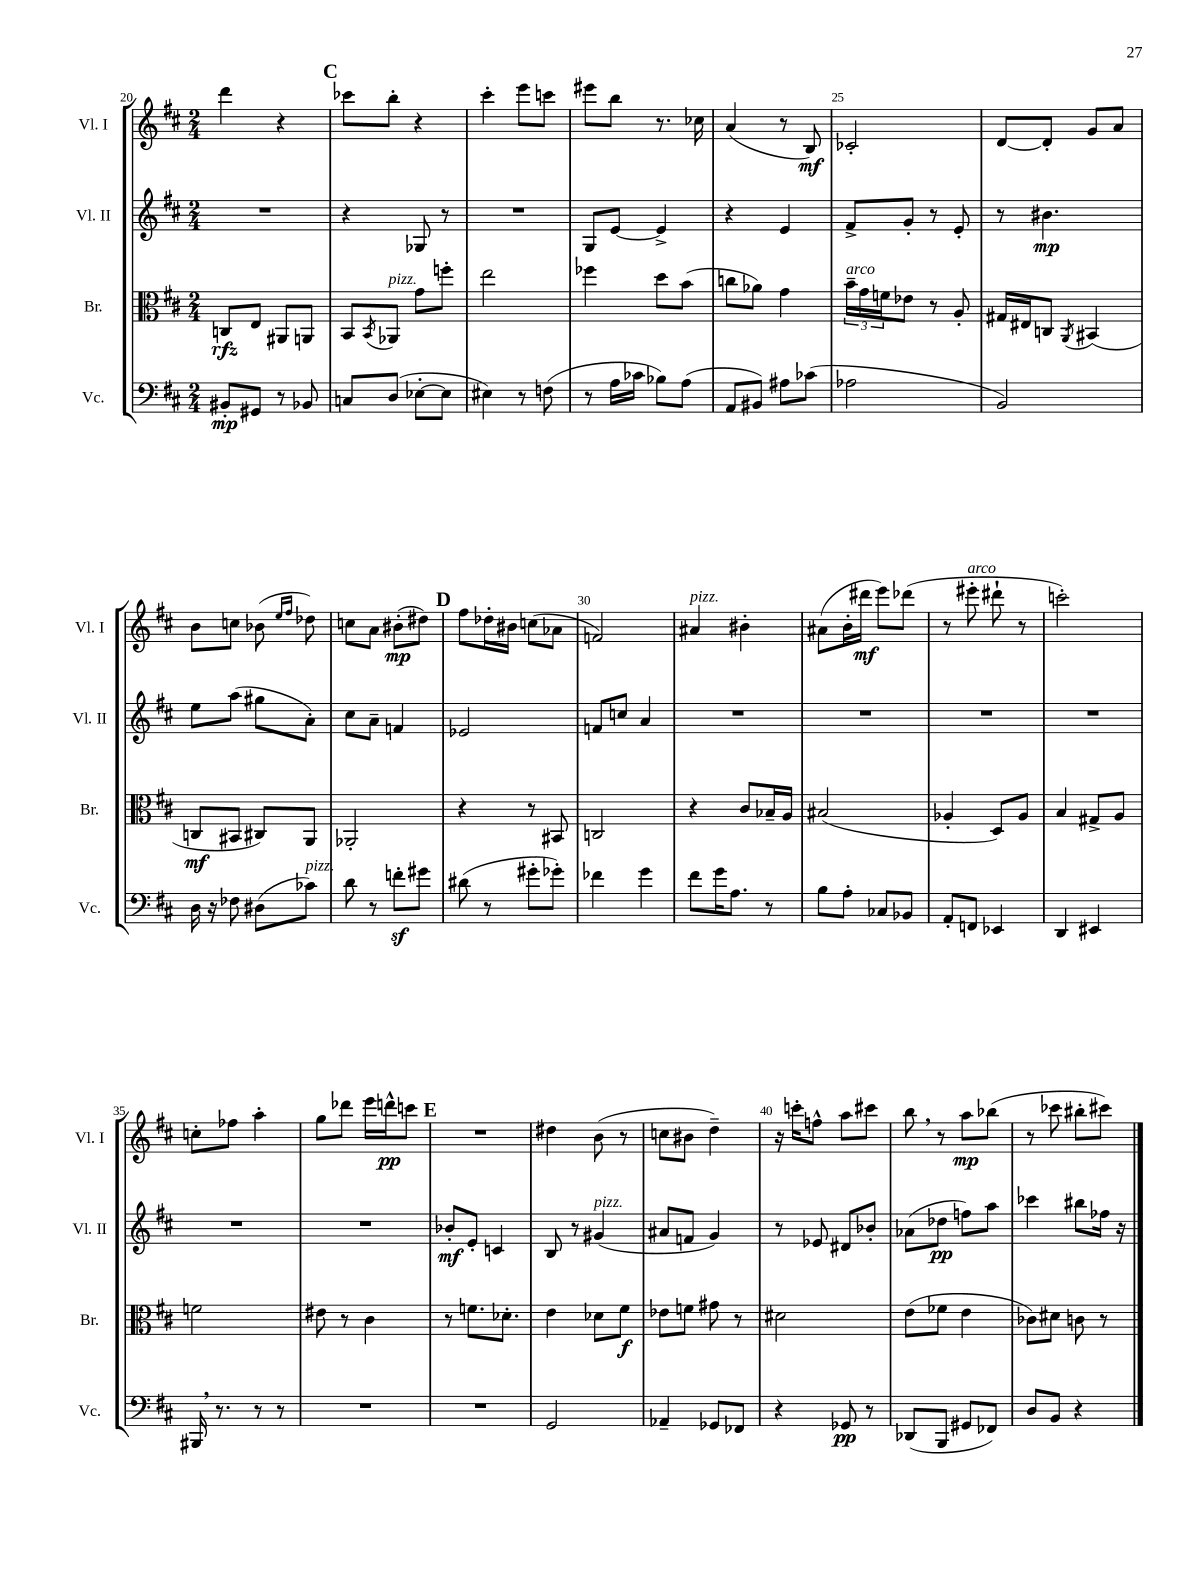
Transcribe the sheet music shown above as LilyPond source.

<<
\new StaffGroup <<
\new Staff = "s0" \with { instrumentName = "Vl. I" shortInstrumentName = "Vl. I" } {
    \clef treble \key d \major \numericTimeSignature \time 2/4
    d'''4 r4 |
    \mark \markup { \bold "C" } ces'''8 b''8-. r4 |
    cis'''4-. e'''8 c'''8 |
    eis'''8 b''8 r8. ces''16 |
    a'4( r8 b8\mf) |
    ces'2-. |
    d'8~ d'8-. g'8 a'8 |
    b'8 c''8 bes'8( \grace { e''16 fis''16 } des''8) |
    c''8 a'8 bis'8-.\mp( dis''8) |
    \mark \markup { \bold "D" } fis''8 des''16-. bis'16 c''8( aes'8 |
    f'2) |
    ais'4^\markup { \italic "pizz." } bis'4-. |
    ais'8( b'16-. dis'''16\mf e'''8) des'''8( |
    r8 eis'''8-.^\markup { \italic "arco" } dis'''8-! r8 |
    c'''2-.) |
    c''8-. fes''8 a''4-. |
    g''8 des'''8 e'''16 d'''16-^\pp c'''8 |
    \mark \markup { \bold "E" } R2 |
    dis''4 b'8( r8 |
    c''8 bis'8 d''4--) |
    r16 c'''16-. f''8-^ a''8 cis'''8 |
    b''8 \breathe r8 a''8\mp bes''8( |
    r8 ces'''8 bis''8-. cis'''8) \bar "|." |
}
\new Staff = "s1" \with { instrumentName = "Vl. II" shortInstrumentName = "Vl. II" } {
    \clef treble \key d \major \numericTimeSignature \time 2/4
    R2 |
    \mark \markup { \bold "C" } r4 ges8 r8 |
    R2 |
    g8 e'8~ e'4-> |
    r4 e'4 |
    fis'8-> g'8-. r8 e'8-. |
    r8 bis'4.\mp |
    e''8 a''8( gis''8 a'8-.) |
    cis''8 a'8-- f'4 |
    \mark \markup { \bold "D" } ees'2 |
    f'8 c''8 a'4 |
    R2 |
    R2 |
    R2 |
    R2 |
    R2 |
    R2 |
    \mark \markup { \bold "E" } bes'8-.\mf e'8-. c'4 |
    b8 r8 gis'4^\markup { \italic "pizz." }( |
    ais'8 f'8 g'4) |
    r8 ees'8 dis'8 bes'8-. |
    aes'8( des''8\pp f''8) a''8 |
    ces'''4 bis''8 fes''16 r16 \bar "|." |
}
\new Staff = "s2" \with { instrumentName = "Br." shortInstrumentName = "Br." } {
    \clef alto \key d \major \numericTimeSignature \time 2/4
    c8\rfz e8 ais,8 a,8 |
    \mark \markup { \bold "C" } b,8 \acciaccatura { b,8 } aes,8^\markup { \italic "pizz." } g'8 f''8-. |
    e''2 |
    fes''4 d''8 b'8( |
    c''8 aes'8) g'4 |
    \tuplet 3/2 { b'16--^\markup { \italic "arco" } g'16 f'16 } ees'8 r8 a8-. |
    gis16 eis16 c8 \acciaccatura { a,8 } bis,4( |
    c8\mf bis,8 cis8) a,8 |
    aes,2-. |
    \mark \markup { \bold "D" } r4 r8 bis,8 |
    c2 |
    r4 cis'8 bes16-- a16 |
    bis2( |
    aes4-. d8) aes8 |
    b4 gis8-> a8 |
    f'2 |
    eis'8 r8 cis'4 |
    \mark \markup { \bold "E" } r8 f'8. des'8.-. |
    e'4 des'8 fis'8\f |
    ees'8 f'8 gis'8 r8 |
    dis'2 |
    e'8( fes'8 e'4 |
    ces'8) dis'8 c'8 r8 \bar "|." |
}
\new Staff = "s3" \with { instrumentName = "Vc." shortInstrumentName = "Vc." } {
    \clef bass \key d \major \numericTimeSignature \time 2/4
    bis,8-.\mp gis,8 r8 bes,8 |
    \mark \markup { \bold "C" } c8 d8( ees8~-. ees8 |
    eis4) r8 f8( |
    r8 a16 ces'16 bes8) a8( |
    a,8 bis,8) ais8 ces'8( |
    aes2 |
    b,2) |
    d16 r16 fes8 dis8( ces'8^\markup { \italic "pizz." }) |
    d'8 r8 f'8-.\sf gis'8 |
    \mark \markup { \bold "D" } dis'8( r8 gis'8-. ges'8-.) |
    fes'4 g'4 |
    fis'8 g'16 a8. r8 |
    b8 a8-. ces8 bes,8 |
    a,8-. f,8 ees,4 |
    d,4 eis,4 |
    bis,,16 \breathe r8. r8 r8 |
    R2 |
    \mark \markup { \bold "E" } R2 |
    g,2 |
    aes,4-- ges,8 fes,8 |
    r4 ges,8\pp r8 |
    des,8( b,,8 gis,8 fes,8) |
    d8 b,8 r4 \bar "|." |
}
>>
>>
\layout { \context { \Score currentBarNumber = #20 \override BarNumber.break-visibility = ##(#f #t #t) barNumberVisibility = #(every-nth-bar-number-visible 5) } }
